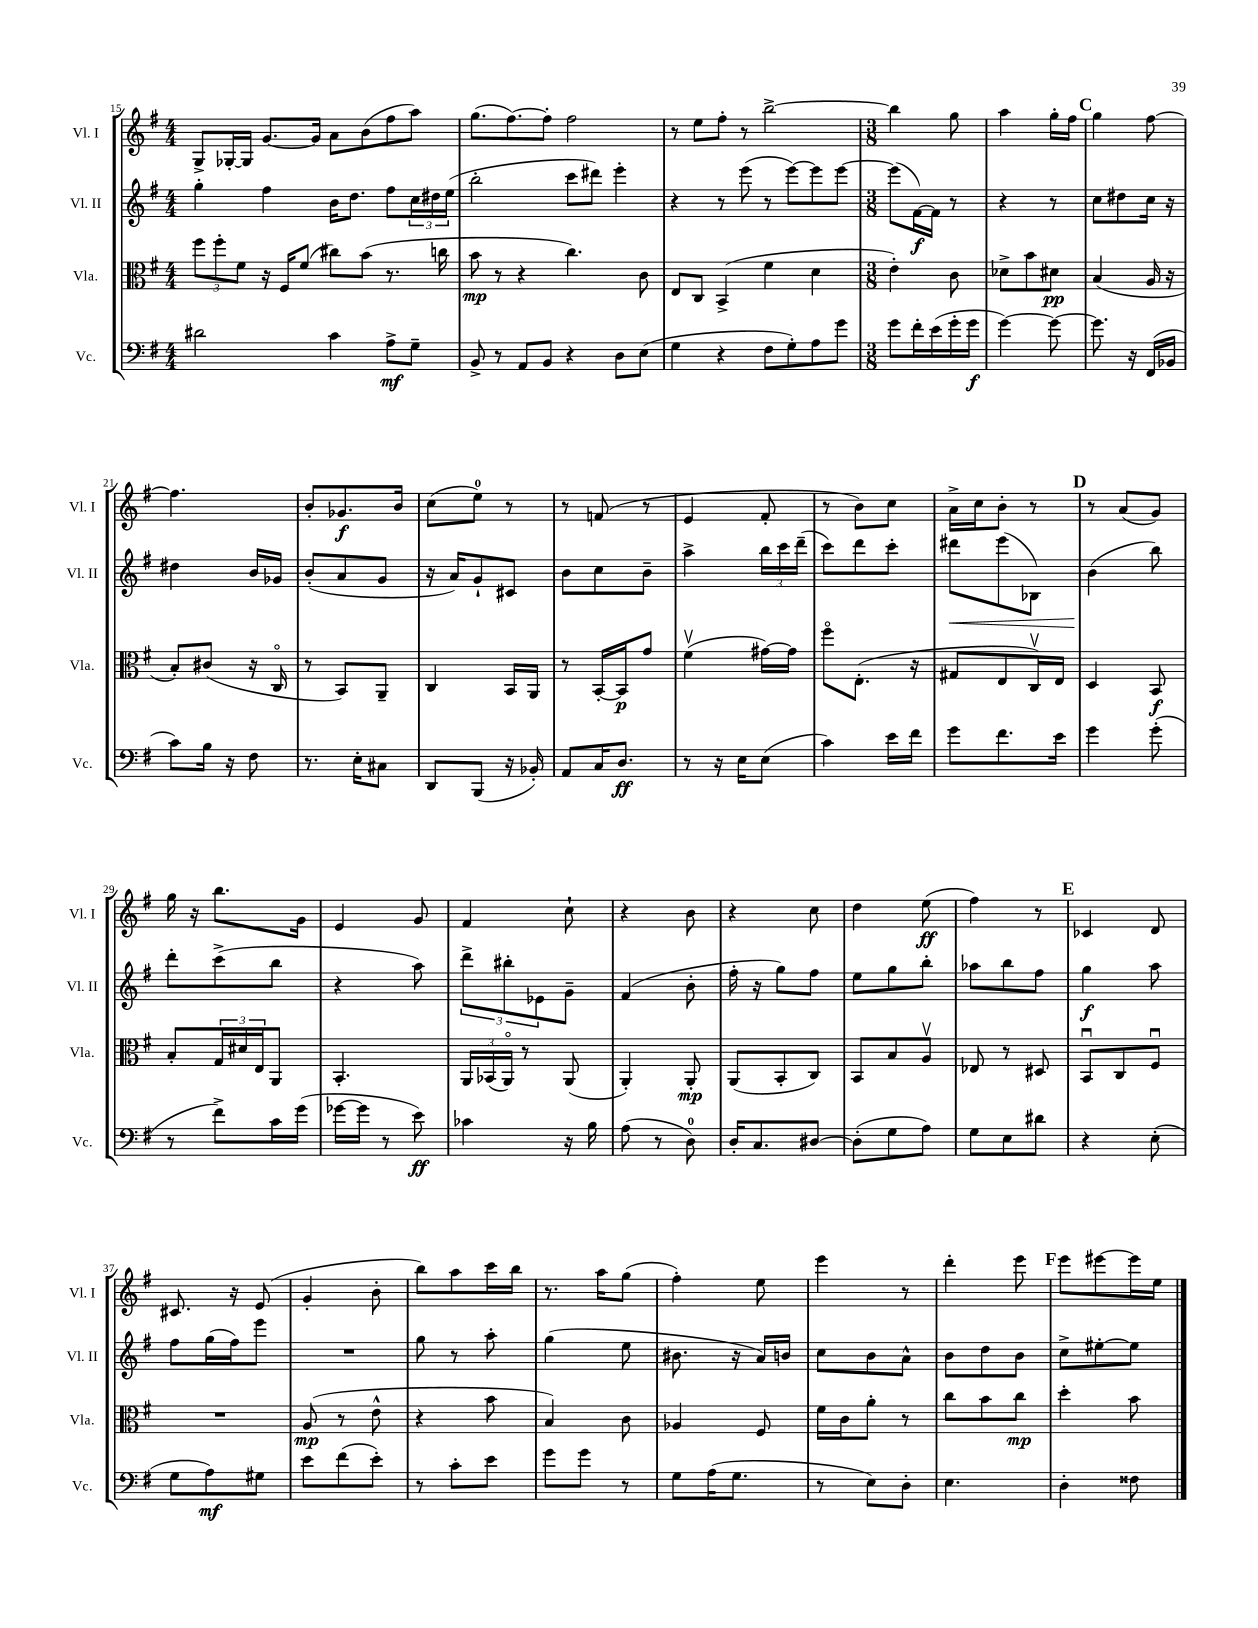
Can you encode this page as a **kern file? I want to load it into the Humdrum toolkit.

**kern	**dynam	**kern	**dynam	**kern	**dynam	**kern	**dynam
*part4	*part4	*part3	*part3	*part2	*part2	*part1	*part1
*staff4	*staff4	*staff3	*staff3	*staff2	*staff2	*staff1	*staff1
*I"Vc.	*	*I"Vla.	*	*I"Vl. II	*	*I"Vl. I	*
*I'Vc.	*	*I'Vla.	*	*I'Vl. II	*	*I'Vl. I	*
*clefF4	*	*clefC3	*	*clefG2	*	*clefG2	*
*k[f#]	*	*k[f#]	*	*k[f#]	*	*k[f#]	*
*M4/4	*	*M4/4	*	*M4/4	*	*M4/4	*
=15	=15	=15	=15	=15	=15	=15	=15
2d#X\	.	12ff#\L	.	4gg'\	.	8G^/L	.
.	.	12ff#'\	.	.	.	.	.
.	.	.	.	.	.	[16G-X'/L	.
.	.	12f#\J	.	.	.	.	.
.	.	.	.	.	.	16G-/JJ]	.
.	.	16r	.	4ff#\	.	[8.g/L	.
.	.	16F#/KL	.	.	.	.	.
.	.	(8f#/J	.	.	.	.	.
.	.	.	.	.	.	16g/Jk]	.
4c\	.	8cc#X\L)	.	16b\KL	.	8a\L	.
.	.	.	.	8.dd\J	.	.	.
.	.	(8b\J	.	.	.	(8b\	.
8A^\L	mf	8.r	.	8ff#\L	.	8ff#\	.
8G~\J	.	.	.	24cc\L	.	8aa\J)	.
.	.	.	.	24dd#X\	.	.	.
.	.	16ccn\	.	.	.	.	.
.	.	.	.	(24ee\JJ	.	.	.
=16	=16	=16	=16	=16	=16	=16	=16
8BB^/	.	8b\	mp	2bb'\	.	(8.gg\L	.
8r	.	8r	.	.	.	.	.
.	.	.	.	.	.	[8.ff#\)	.
8AA/L	.	4r	.	.	.	.	.
8BB/J	.	.	.	.	.	8ff#'\J]	.
4r	.	4.cc\)	.	8ccc\L	.	2ff#\	.
.	.	.	.	8ddd#X\J)	.	.	.
8D\L	.	.	.	4eee'\	.	.	.
(8E\J	.	8c\	.	.	.	.	.
=17	=17	=17	=17	=17	=17	=17	=17
4G\	.	8E/L	.	4r	.	8r	.
.	.	8C/J	.	.	.	8ee\L	.
4r	.	(4BB^/	.	8r	.	8ff#'\J	.
.	.	.	.	(8eee\	.	8r	.
8F#\L	.	4f#\	.	8r	.	[2bb^\	.
8G'\)	.	.	.	[8eee\L)	.	.	.
8A\	.	4d\	.	8eee\]	.	.	.
8g\J	.	.	.	[8eee\J	.	.	.
=18	=18	=18	=18	=18	=18	=18	=18
*M3/8	*	*M3/8	*	*M3/8	*	*M3/8	*
8g\L	.	4e'\)	.	(8eee\L]	.	4bb\]	.
16f#'\L	.	.	.	[16f#\L)	f	.	.
(16e\	.	.	.	16f#\JJ]	.	.	.
16g'\	.	8c\	.	8r	.	8gg\	.
16g\JJ	f	.	.	.	.	.	.
=19	=19	=19	=19	=19	=19	=19	=19
[4g\)	.	8d-X^\L	.	4r	.	4aa\	.
.	.	8b\	.	.	.	.	.
8g\_	.	8d#X\J	pp	8r	.	16gg'\LL	.
.	.	.	.	.	.	16ff#\JJ	.
!!LO:REH:place=s1:t=C
=20	=20	=20	=20	=20	=20	=20	=20
8.g\]	.	(4B/	.	8cc\L	.	4gg\	.
.	.	.	.	8dd#X\	.	.	.
16r	.	.	.	.	.	.	.
(16FF#/LL	.	16A/	.	16cc\Jk	.	[8ff#\	.
16BB-X/JJ	.	16r	.	16r	.	.	.
!!LO:LB:g=z
=21	=21	=21	=21	=21	=21	=21	=21
8c\L)	.	8B'/L)	.	4dd#X\	.	4.ff#\]	.
16B\Jk	.	(8c#X/J	.	.	.	.	.
16r	.	.	.	.	.	.	.
8F#\	.	16r	.	16b/LL	.	.	.
.	.	16C/	.	16g-X/JJ	.	.	.
=22	=22	=22	=22	=22	=22	=22	=22
8.r	.	8r	.	(8b'/L	.	8b'/L	.
.	.	8BB/L)	.	8a/	.	8.g-X/	f
16E'\KL	.	.	.	.	.	.	.
8C#X\J	.	8AA~/J	.	8g/J	.	.	.
.	.	.	.	.	.	16b/Jk	.
=23	=23	=23	=23	=23	=23	=23	=23
8DD/L	.	4C/	.	16r	.	(8cc\L	.
.	.	.	.	16a/KL)	.	.	.
(8BBB/J	.	.	.	8g`/	.	8ee\J)	.
16r	.	16BB/LL	.	8c#X/J	.	8r	.
16BB-X'/)	.	16AA/JJ	.	.	.	.	.
=24	=24	=24	=24	=24	=24	=24	=24
8AA/L	.	8r	.	8b\L	.	8r	.
16C/K	.	[16BB'/LL	.	8cc\	.	(8fn/	.
8.D/J	ff	16BB/J]	p	.	.	.	.
.	.	8g/J	.	8b~\J	.	8r	.
=25	=25	=25	=25	=25	=25	=25	=25
8r	.	(4f#v\	.	4aa^\	.	4e/	.
16r	.	.	.	.	.	.	.
16E\KL	.	.	.	.	.	.	.
(8E\J	.	[16g#X\LL)	.	24bb\LL	.	8f#'/	.
.	.	.	.	24ccc\	.	.	.
.	.	16g#\JJ]	.	.	.	.	.
.	.	.	.	(24ddd~\JJ	.	.	.
=26	=26	=26	=26	=26	=26	=26	=26
4c\)	.	8ff#\L	.	8ccc\L)	.	8r	.
.	.	(8.E'\J	.	8ddd\	.	8b\L)	.
16e\LL	.	.	.	8ccc'\J	.	8cc\J	.
16f#\JJ	.	16r	.	.	.	.	.
=27	=27	=27	=27	=27	=27	=27	=27
!	!	!	!	!	!LO:HP:b	!	!
8g\L	.	8G#X/L	.	8ddd#X\L	<	16a^\LL	.
.	.	.	.	.	.	16cc\J	.
8.f#\	.	8E/	.	(8eee\	.	8b'\J	.
.	.	16Cv/L)	.	8B-X\J)	.	8r	.
16e\Jk	.	16E/JJ	.	.	.	.	.
!!LO:REH:place=s1:t=D
=28	=28	=28	=28	=28	=28	=28	=28
4g\	.	4D/	.	(4b\	.	8r	.
.	.	.	.	.	.	(8a/L	.
(8g'\	.	8BB/	f	8bb\)	[	8g/J)	.
!!LO:LB:g=z
=29	=29	=29	=29	=29	=29	=29	=29
8r	.	8B'/L	.	8ddd'\L	.	16gg\	.
.	.	.	.	.	.	16r	.
8f#^\L)	.	24G/L	.	(8ccc^\	.	8.bb\L	.
.	.	24d#X/	.	.	.	.	.
.	.	24E/J	.	.	.	.	.
16c\L	.	8AA/J	.	8bb\J	.	.	.
(16g\JJ	.	.	.	.	.	16g\Jk	.
=30	=30	=30	=30	=30	=30	=30	=30
[16g-X\LL	.	4.BB'/	.	4r	.	4e/	.
16g-\JJ]	.	.	.	.	.	.	.
8r	.	.	.	.	.	.	.
8e\)	ff	.	.	8aa\)	.	8g/	.
=31	=31	=31	=31	=31	=31	=31	=31
4c-X\	.	24AA/LL	.	12ddd^\L	.	4f#/	.
.	.	(24BB-X/	.	.	.	.	.
.	.	24AA/JJ)	.	12bb#X'\	.	.	.
.	.	8r	.	.	.	.	.
.	.	.	.	12e-X\	.	.	.
16r	.	(8AA/	.	8g~\J	.	8cc`\	.
16B\	.	.	.	.	.	.	.
=32	=32	=32	=32	=32	=32	=32	=32
(8A\	.	4AA'/)	.	(4f#/	.	4r	.
8r	.	.	.	.	.	.	.
8D\)	.	8AA'/	mp	8b'\	.	8b\	.
=33	=33	=33	=33	=33	=33	=33	=33
16D'/KL	.	(8AA/L	.	16ff#'\	.	4r	.
8.C/	.	.	.	16r	.	.	.
.	.	8BB'/	.	8gg\L)	.	.	.
[8D#X/J	.	8C/J)	.	8ff#\J	.	8cc\	.
=34	=34	=34	=34	=34	=34	=34	=34
(8D#'\L]	.	8BB/L	.	8ee\L	.	4dd\	.
8G\	.	8B/	.	8gg\	.	.	.
8A\J)	.	8Av/J	.	8bb'\J	.	(8ee\	ff
=35	=35	=35	=35	=35	=35	=35	=35
8G\L	.	8E-X/	.	8aa-X\L	.	4ff#\)	.
8E\	.	8r	.	8bb\	.	.	.
8d#X\J	.	8D#X/	.	8ff#\J	.	8r	.
!!LO:REH:place=s1:t=E
=36	=36	=36	=36	=36	=36	=36	=36
4r	.	8BBu/L	.	4gg\	f	4c-X/	.
.	.	8C/	.	.	.	.	.
(8E'\	.	8F#u/J	.	8aa\	.	8d/	.
!!LO:LB:g=z
=37	=37	=37	=37	=37	=37	=37	=37
8G\L	.	4.r	.	8ff#\L	.	8.c#X/	.
8A\)	mf	.	.	(16gg\L	.	.	.
.	.	.	.	16ff#\J)	.	16r	.
8G#X\J	.	.	.	8eee\J	.	(8e/	.
=38	=38	=38	=38	=38	=38	=38	=38
8e\L	.	(8A/	mp	4.r	.	4g'/	.
(8f#\	.	8r	.	.	.	.	.
8e'\J)	.	8e^^\	.	.	.	8b'\	.
=39	=39	=39	=39	=39	=39	=39	=39
8r	.	4r	.	8gg\	.	8bb\L)	.
8c'\L	.	.	.	8r	.	8aa\	.
8e\J	.	8b\	.	8aa'\	.	16ccc\L	.
.	.	.	.	.	.	16bb\JJ	.
=40	=40	=40	=40	=40	=40	=40	=40
8g\L	.	4B/)	.	(4gg\	.	8.r	.
8g\J	.	.	.	.	.	.	.
.	.	.	.	.	.	16aa\KL	.
8r	.	8c\	.	8ee\	.	(8gg\J	.
=41	=41	=41	=41	=41	=41	=41	=41
8G\L	.	4A-X/	.	8.b#X\	.	4ff#'\)	.
(16A\K	.	.	.	.	.	.	.
8.G\J	.	.	.	16r	.	.	.
.	.	8F#/	.	16a/LL)	.	8ee\	.
.	.	.	.	16bn/JJ	.	.	.
=42	=42	=42	=42	=42	=42	=42	=42
8r	.	16f#\LL	.	8cc\L	.	4eee\	.
.	.	16c\J	.	.	.	.	.
8E\L)	.	8a'\J	.	8b\	.	.	.
8D'\J	.	8r	.	8a^^\J	.	8r	.
=43	=43	=43	=43	=43	=43	=43	=43
4.E\	.	8cc\L	.	8b\L	.	4ddd'\	.
.	.	8b\	.	8dd\	.	.	.
.	.	8cc\J	mp	8b\J	.	8eee\	.
!!LO:REH:place=s1:t=F
=44	=44	=44	=44	=44	=44	=44	=44
4D'\	.	4dd'\	.	8cc^\L	.	8eee\L	.
.	.	.	.	[8ee#X'\	.	[8eee#X\	.
8F##X\	.	8b\	.	8ee#\J]	.	16eee#\L]	.
.	.	.	.	.	.	16ee\JJ	.
==	==	==	==	==	==	==	==
*-	*-	*-	*-	*-	*-	*-	*-
